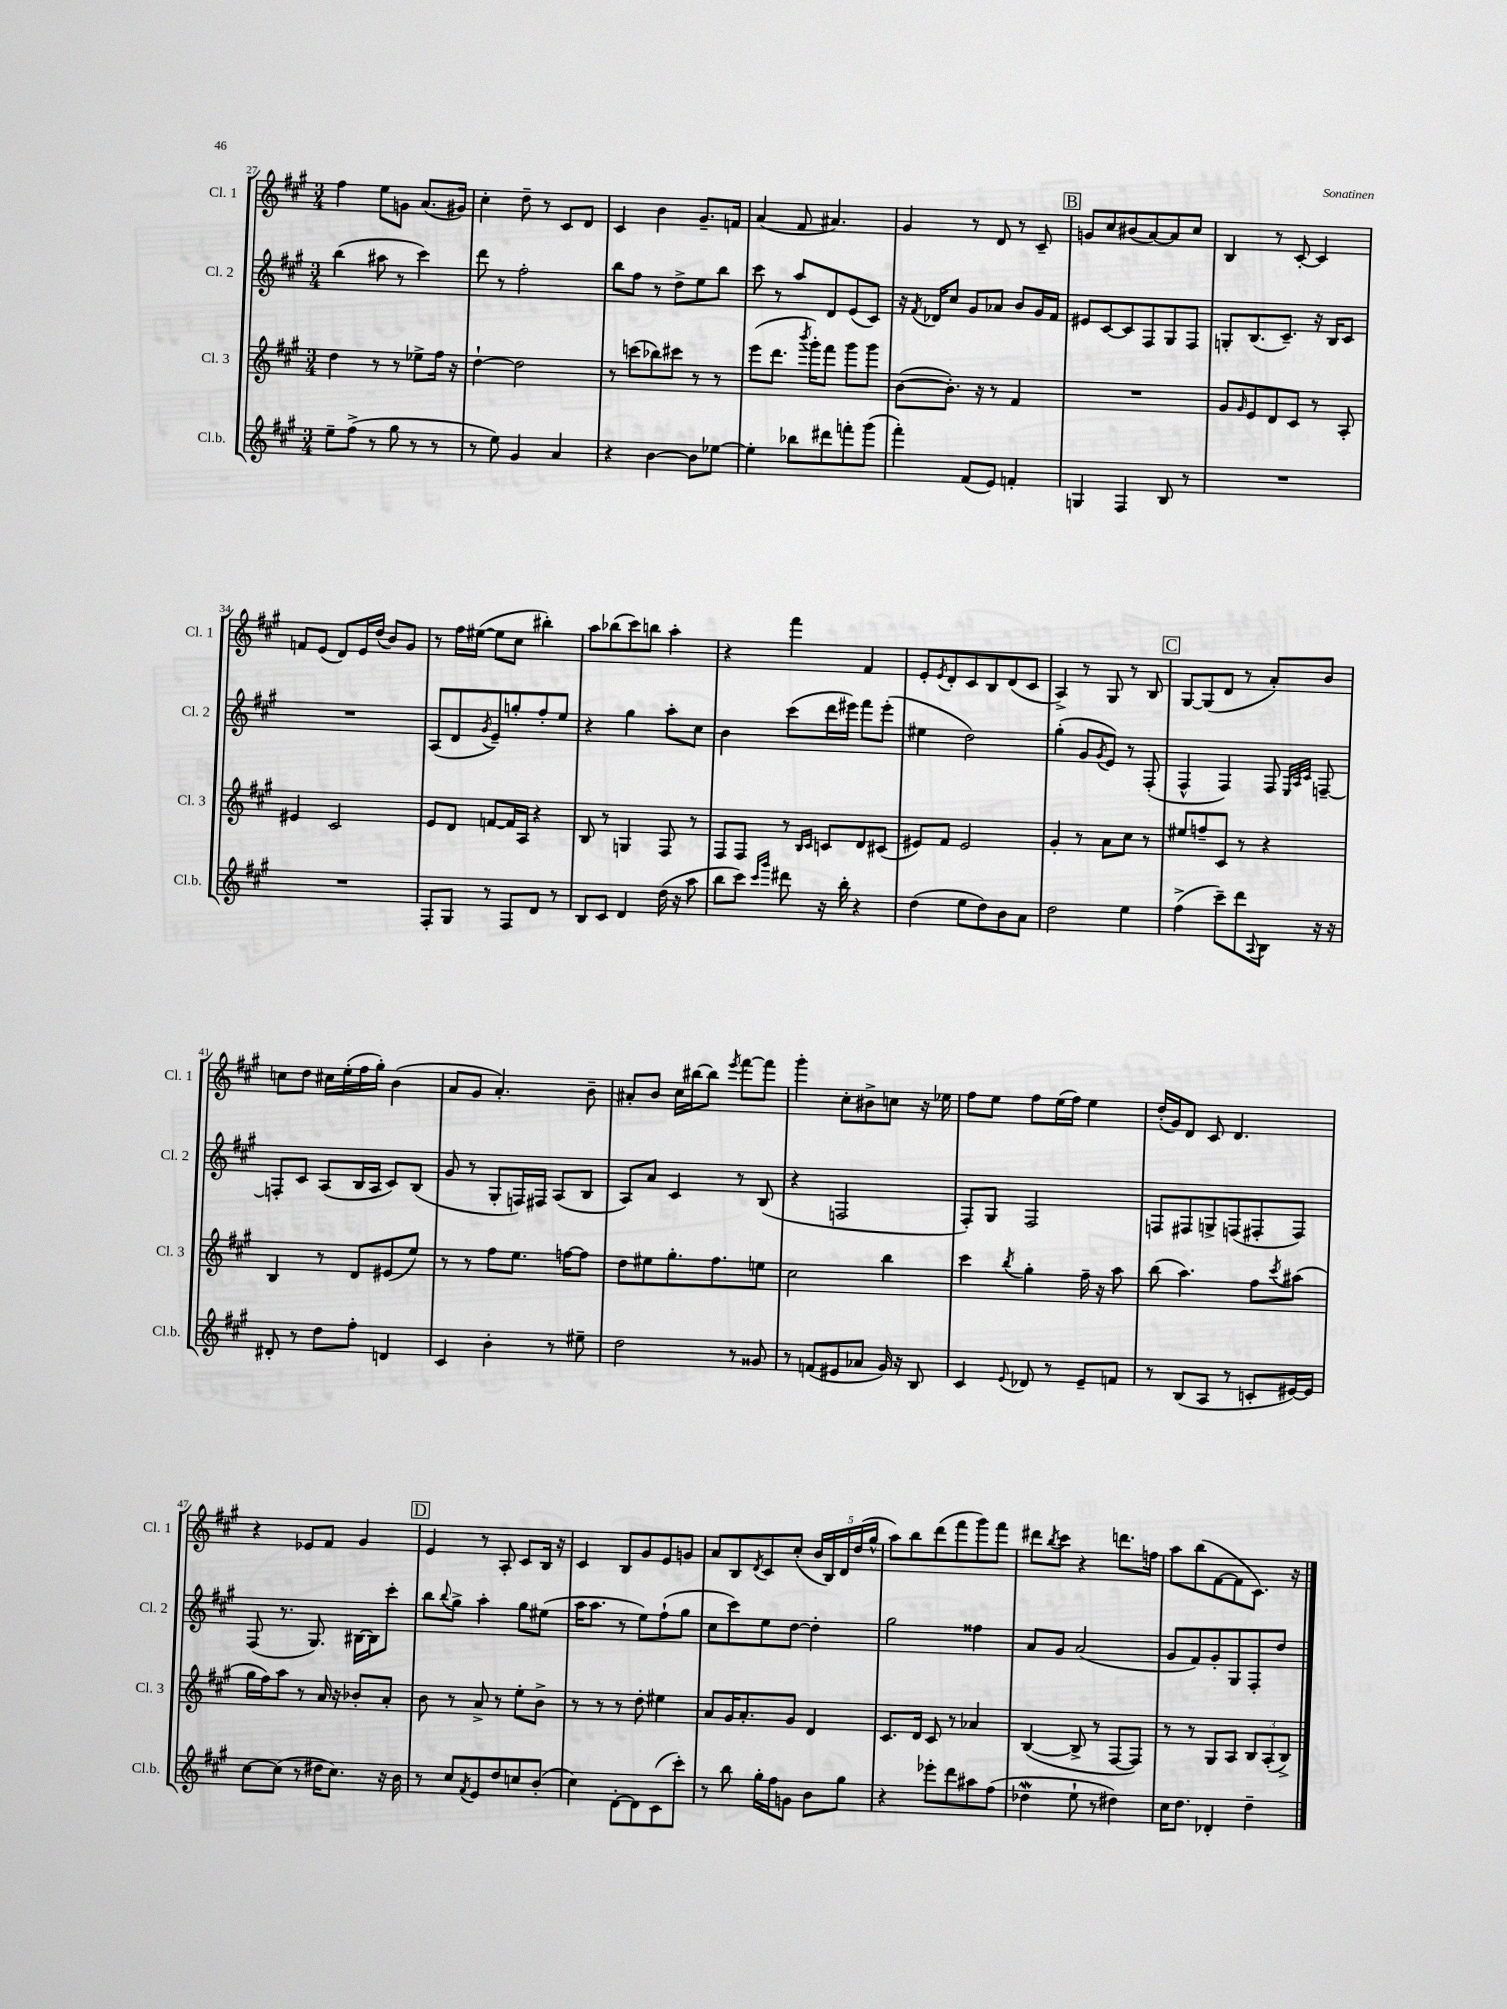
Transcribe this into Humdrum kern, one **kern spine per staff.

**kern	**kern	**kern	**kern
*staff4	*staff3	*staff2	*staff1
*clefG2	*clefG2	*clefG2	*clefG2
*k[f#c#g#]	*k[f#c#g#]	*k[f#c#g#]	*k[f#c#g#]
*M3/4	*M3/4	*M3/4	*M3/4
8ee~	4dd	(4bb	4ff#
(8ff#^	.	.	.
8r	8r	8aa#	8ee
8gg#	8r	8r	8g
8r	8ee-^	4ccc#)	(8.a
8r	16ff#	.	.
.	16r	.	16g#)
=	=	=	=
8r	[4dd`	8ddd	4cc#'
8ee)	.	8r	.
4g#	2dd]	2ff#'	8dd~
.	.	.	8r
4a	.	.	8c#
.	.	.	8d
=	=	=	=
4r	8r	8bb	4c#
.	(8ccc	8ff#	.
[4b	8bb-)	8r	4b
.	8ccc#	8dd^	.
8b]	8r	8ee	8.g#~
[8ee-	8r	8bb	.
.	.	.	16f
=	=	=	=
4ee-']	(8eee	8ccc#	(4a
.	8.ddd	8r	.
8bb-	.	8aa	8f#
.	8qbbb	.	.
.	16ggg#')	.	.
8ddd#	8fff#	8d	4.a#)
8fff'	8ggg#	(8e	.
(8ggg#	8ggg#	8c#)	.
=	=	=	=
4fff#')	([8b	16r	4g#
.	.	8qf#	.
.	.	16d-	.
.	8.b'])	8cc#	.
(8f#	.	8g#	8r
.	16r	.	.
8e)	8r	8a-	8d
4f'	4f#	8b	8r
.	.	16g#	8c#~
.	.	16f#	.
=	=	=	=
4G	2.r	8e#	8g
.	.	[8c#	8cc#
4F#	.	8c#]	(8b#
.	.	8F#	[8a)
8B	.	8G#	8a]
8r	.	8F#	8cc#
=	=	=	=
2.r	8g#	8G'	4B
.	16qqg#	.	.
.	8e	(8.B	.
.	8d	.	8r
.	.	8.c#~)	.
.	8c#	.	[8c#'
.	8r	16r	4c#]
.	.	16B	.
.	8A'	8c#	.
=	=	=	=
2.r	4e#	2.r	8f
.	.	.	(8e
.	2c#	.	8d)
.	.	.	16e
.	.	.	(16dd
.	.	.	8b)
.	.	.	8g#
=	=	=	=
8F#'	8e	(8A	8r
8G#	8d	8d	16ff#
.	.	.	([16ee#
.	.	8qg#	.
8r	[8f	8e~)	8ee#]
8F#	16f]	8gg'	8cc#
.	16A	.	.
8d	4r	8ff#'	4bb#')
8r	.	8ee	.
=	=	=	=
8B	8B	4r	8aa
8c#	8r	.	(8bb-
4d	4G	4gg#	8ccc#)
.	.	.	8bb
(16dd	8F#	8aa'	4aa'
16r	.	.	.
8aa	8r	8cc#	.
=	=	=	=
8bb	8F#	4b	4r
8ccc#)	8F#	.	.
16qqccc#	.	.	.
16qqggg#	.	.	.
8ddd#	8r	(8ccc#	4fff#
.	16qqB	.	.
.	16qqc#	.	.
16r	8c	16ddd	.
16bb'	.	16eee#)	.
4r	8d	8fff#	4f#
.	(8c#	(8eee#'	.
=	=	=	=
(4dd	8e#)	4ee#	8e'
.	.	.	8qe
.	8f#	.	8d'
8ee	2e#	2dd)	8c#
8dd)	.	.	8B
8b	.	.	(8d
8a	.	.	8c#
=	=	=	=
2dd	4g#'	(4gg#'	4A^)
.	8r	8g#	8r
.	.	8qg#	.
.	8a	8e)	8G#
4ee	8cc#	8r	8r
.	8r	(8F#'	8B
=	=	=	=
(4ff#^	8ee#	4F#^^	[8G#
.	8ff~	.	(8G#]
8ccc#~)	8c#	4F#)	8d
8ddd	8r	.	8r
8qqA	.	.	.
8B	4r	8F#	8a')
.	.	32qqE	.
.	.	32qqA	.
.	.	32qqc#	.
16r	.	[8F~	8b
16r	.	.	.
=	=	=	=
8d#'	4B	8F']	8cc
8r	.	8c#	8dd
8dd	8r	(8A	16cc#
.	.	.	(16ee'
8ff#'	8d	16B	16ff#
.	.	16A	16gg#')
4d	(8e#	8c#)	(4b
.	8ee)	(8B	.
=	=	=	=
4c#	8r	8g#	8a
.	8r	8r	8g#
4b'	8ff#	8G#'	4.a')
.	8.ee	16F)	.
.	.	16F#	.
8r	.	(8A	.
.	[16ff	.	.
8ee#~	8ff]	8B	8b~
=	=	=	=
2dd	8dd	8A)	8a#'
.	8ee#	8a	8b
.	8.gg#'	4c#	16cc#
.	.	.	[16bb#
.	.	.	8bb#]
.	8.ff#	.	.
.	.	.	8qeee
8r	.	8r	[8fff#
8g##	8ee	(8B	8fff#]
=	=	=	=
8r	2cc#	4r	4ggg#'
(8f	.	.	.
8e#	.	2F	8cc#'
8a-	.	.	8b#^
16g#)	4bb	.	8cc
16r	.	.	.
8B	.	.	16r
.	.	.	16ee-
=	=	=	=
4c#	4ccc#	8F#')	8ff#
.	.	8G#	8ee
8qqe	8qbb	.	.
8d-	4gg#'	2F#	8ff#
8r	.	.	(16ee
.	.	.	16ff#)
8e~	16ff#~	.	4ee
.	16r	.	.
8f	8aa	.	.
=	=	=	=
8r	(8bb	8F	(16dd'
.	.	.	16g#)
(8B	4.aa)	8F#	8d
8A	.	8G^	8c#
8r	.	(8F	4.d
8c'	8ff#	8F#'	.
.	8qccc#	.	.
[16e#)	(8aa#	8F#)	.
16e#]	.	.	.
=	=	=	=
[8cc#	16gg#	(8F#	4r
.	16ff#)	.	.
(8cc#]	8aa	8.r	.
8r	8r	.	8e-
.	.	8.G#)	.
16dd#	16a	.	8f#
8.cc#)	16r	.	.
.	8b-'	[16B#	4g#
.	.	16B#]	.
16r	8a'	8ccc#'	.
16b	.	.	.
=	=	=	=
8r	8b	8bb	4e
.	.	8qqbb	.
8cc#	8r	8gg#^	.
8qf#	.	.	.
8e	8a^	4aa'	8r
8dd	8r	.	8A'
8cc	8ee'	8gg#	8c#
(8b'	8b^	(8ee#	16B
.	.	.	16r
=	=	=	=
4cc#)	8r	16aa	4c#
.	.	8.aa	.
.	8r	.	.
[8d'	8r	8r	8B
8d]	8dd'	8ee)	8g#
(8c#	4ee#	(8ff#`	8e
8ccc#')	.	8gg#	8g
=	=	=	=
8r	8a	8cc#	8a
8bb	16g#	8ccc#)	8B
.	8.a'	.	.
.	.	.	8qd
16gg#'	.	8ee	8c#
16ff#	.	.	.
8g	8g#	[8dd	(8cc#'
8b	4d	4dd']	20b
.	.	.	20B)
.	.	.	20d
8gg#	.	.	.
.	.	.	(20dd
.	.	.	20gg#^^
=	=	=	=
4r	8.c#	2gg#	8aa)
.	.	.	8bb
.	16d	.	.
8eee-'	8c#	.	(8ddd
8ddd	8r	.	8fff#
8aa#	4a-	4ff##	8ggg#)
(8ff#	.	.	8fff#
=	=	=	=
4dd-	([4B	8a	8ddd#
.	.	.	8qbb
.	.	8g#	8ccc#
8ee`	8B^]	(2a	4r
8r	8r	.	.
4dd#)	[8F#	.	8.ddd
.	8F#])	.	.
.	.	.	16ff
=	=	=	=
16cc#	8r	8g#	8aa
8.dd	.	.	.
.	8r	8f#)	(8bb
4d-'	8G#	8g#'	[8f#
.	8A	8G#	8f#]
4dd~	12B	8F#'	8.c#)
.	(12A'	.	.
.	.	8dd	.
.	12B^)	.	.
.	.	.	16r
==	==	==	==
*-	*-	*-	*-
